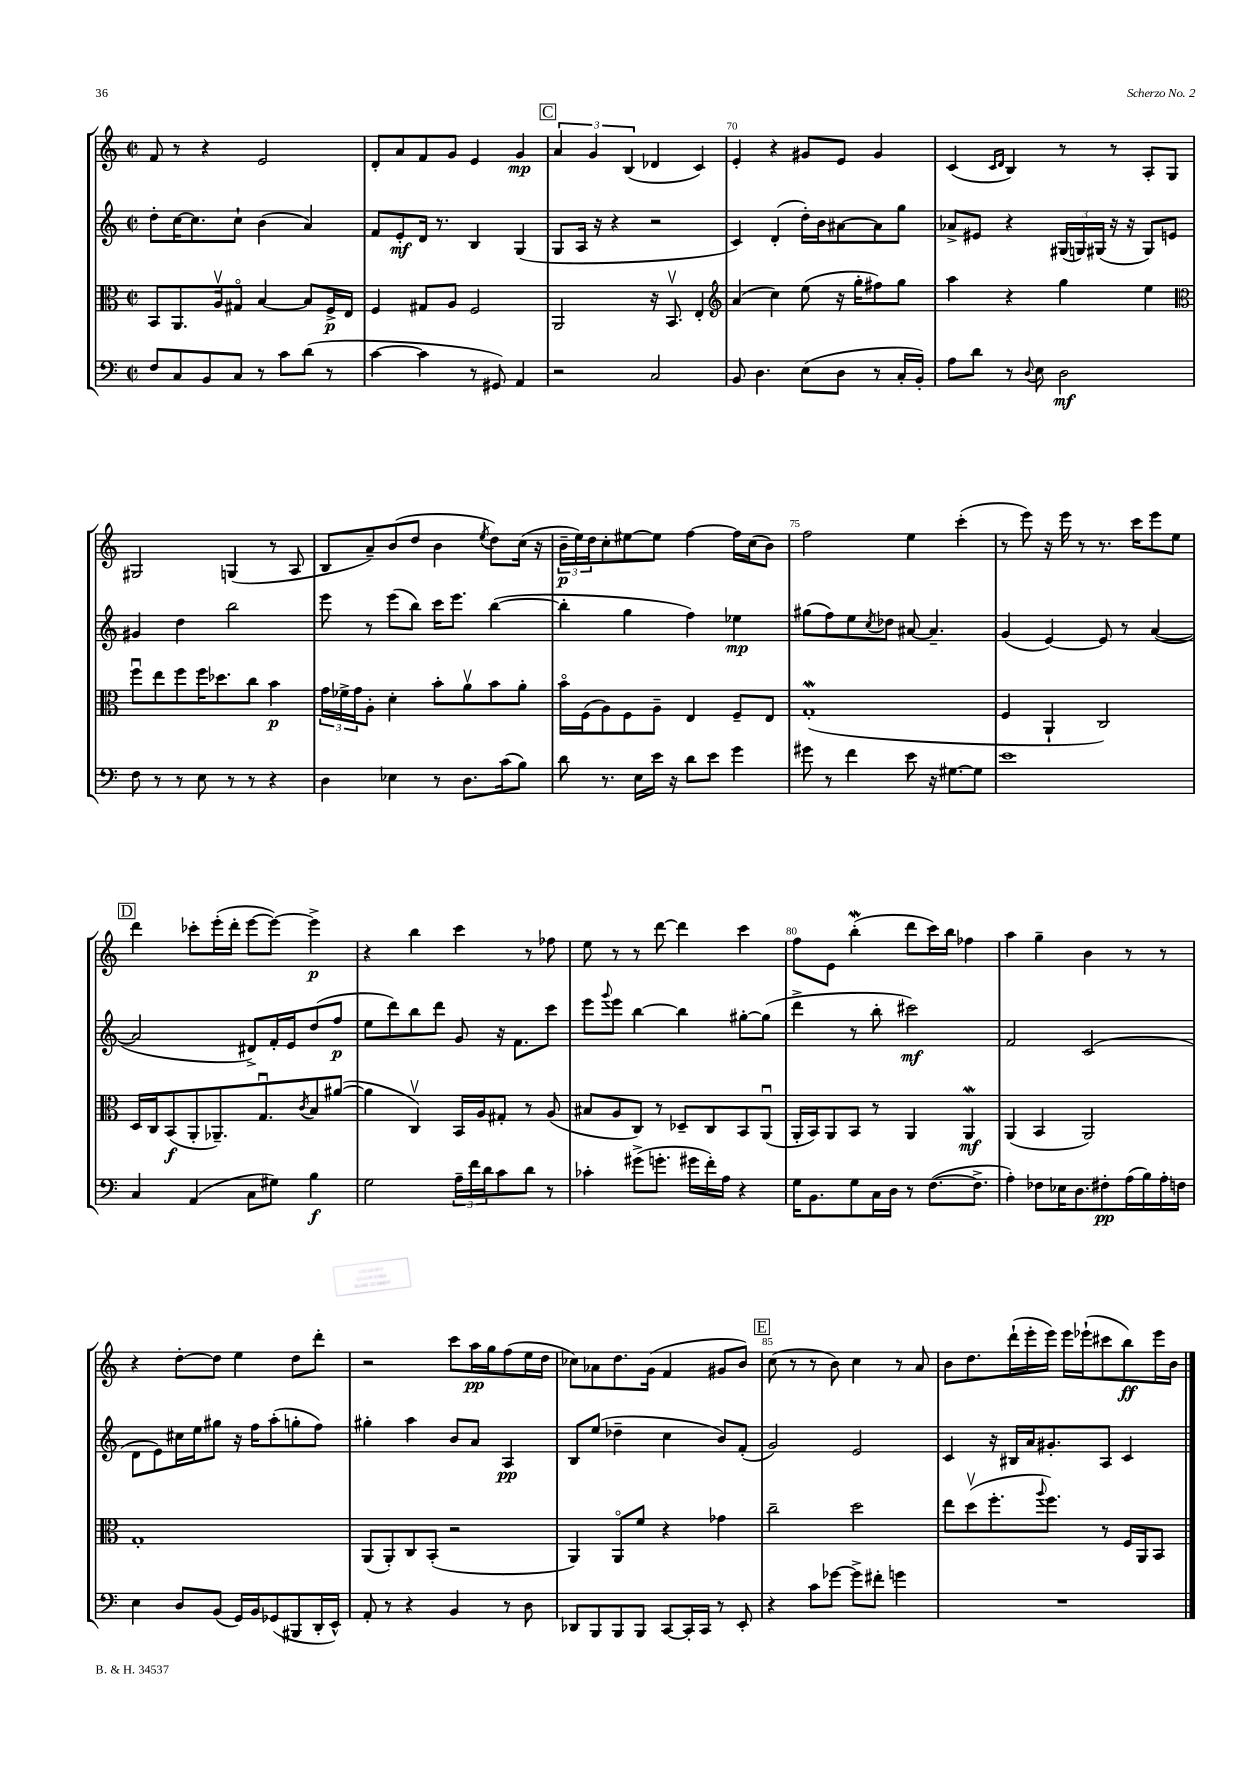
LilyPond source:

<<
\new StaffGroup <<
\new Staff = "s0" {
    \clef treble \key c \major \defaultTimeSignature \time 2/2
    f'8 r8 r4 e'2 |
    d'8-. a'8 f'8 g'8 e'4 g'4\mp |
    \mark \markup { \box "C" } \tuplet 3/2 { a'4 g'4 b4( } des'4 c'4) |
    e'4-. r4 gis'8 e'8 gis'4 |
    c'4( \grace { c'16 d'16 } b4) r8 r8 a8-. g8 |
    gis2 g4( r8 a8 |
    b8 a'8--) b'8( d''8 b'4 \acciaccatura { e''8 } d''8) c''16( r16 |
    \tuplet 3/2 { b'16--\p e''16) d''16 } c''8-. eis''8~ eis''8 f''4~ f''16 c''16( b'8) |
    f''2 e''4 c'''4-.( |
    r8 e'''8) r16 e'''16 r8 r8. c'''16 e'''8 e''8 |
    \mark \markup { \box "D" } d'''4 ces'''8-. e'''16-.( d'''16-. e'''8~ e'''8~) e'''4->\p |
    r4 b''4 c'''4 r8 fes''8 |
    e''8 r8 r8 d'''8~ d'''4 c'''4 |
    f''8 e'8 b''4-.\mordent( d'''8 c'''16) b''16 fes''4 |
    a''4 g''4-- b'4 r8 r8 |
    r4 d''8~-. d''8 e''4 d''8 d'''8-. |
    r2 c'''8 a''16\pp g''16 f''8( e''16 d''16 |
    ces''8) aes'8 d''8. g'16( f'4 gis'8 b'8) |
    \mark \markup { \box "E" } c''8( r8 r8 b'8) c''4 r8 a'8 |
    b'8 d''8. d'''16-!( e'''16-. e'''16) e'''16 ees'''16-!( cis'''8 b''8\ff) ees'''16 b'16 \bar "|." |
}
\new Staff = "s1" {
    \clef treble \key c \major \defaultTimeSignature \time 2/2
    d''8-. c''16~ c''8. c''8-! b'4( a'4) |
    f'8 e'8-.\mf d'16 r8. b4 g4( |
    \mark \markup { \box "C" } g8 a16 r16 r4 r2 |
    c'4) d'4-.( d''16-.) b'16 ais'8~ ais'8 g''8 |
    aes'8-> eis'8 r4 \tuplet 3/2 { gis16( g16) gis16( } r16 r16 gis8) e'8 |
    gis'4 d''4 b''2 |
    e'''8 r8 e'''8( b''8) c'''16 e'''8. b''4~( |
    b''4-. g''4 f''4) ees''4\mp |
    gis''8( f''8) e''8 \acciaccatura { c''8 } des''8 ais'8~ ais'4.-- |
    g'4( e'4~) e'8 r8 a'4~( |
    \mark \markup { \box "D" } a'2 dis'8->) f'16-. e'16 d''8( f''8\p |
    e''8 d'''8) b''8 d'''8 g'8 r16 f'8. c'''8 |
    e'''8 \appoggiatura { g'''8 } e'''8 b''4~ b''4 gis''8~-. gis''8( |
    d'''4-> r8 b''8-. cis'''2\mf) |
    f'2 c'2( |
    d'8 e'8) cis''16 e''16 gis''8 r16 f''16 a''8-.( g''8-. f''8) |
    gis''4-. a''4 b'8 a'8 a4\pp |
    b8 e''8( des''4-- c''4 b'8) f'8-.( |
    \mark \markup { \box "E" } g'2) e'2 |
    c'4 r16 bis16 a'16 gis'8.-. a8 c'4 \bar "|." |
}
\new Staff = "s2" {
    \clef alto \key c \major \defaultTimeSignature \time 2/2
    b,8 a,8. a16\upbow gis8\flageolet b4~ b8 f16->\p e16 |
    f4 gis8 a8 f2 |
    \mark \markup { \box "C" } a,2 r16 b,8.\upbow e4-. |
    \clef treble a'4( c''4) e''8( r16 g''16-. fis''8) g''8 |
    a''4 r4 g''4 e''4 |
    \clef alto f''8\downbow e''8 f''8 f''16 des''8. c''8 b'4\p |
    \tuplet 3/2 { g'16 fes'16-> g'16 } a8-. d'4-. b'8-. a'8\upbow b'8 a'8-. |
    b'16\flageolet f16( a8) f8 a8-- e4 f8-- e8 |
    g1-.\mordent( |
    f4 a,4-! c2) |
    \mark \markup { \box "D" } d16 c16 b,8\f( a,8-. aes,8.--) g8.\downbow \acciaccatura { c'8 } b8 ais'8~( |
    ais'4 c4\upbow) b,16 a16 gis8-. r8 a8( |
    bis8 a8 c8) r8 des8-- c8 b,8 a,8\downbow( |
    a,16-. b,16) a,8 b,8 r8 a,4 a,4\mordent\mf |
    a,4( b,4 a,2) |
    g1-. |
    a,8( a,8-.) c8 b,8-.( r2 |
    a,4) a,8\flageolet f'8 r4 ges'4 |
    \mark \markup { \box "E" } c''2-- d''2 |
    e''8 d''8\upbow( f''8.-. \appoggiatura { a''8 } f''8.) r8 f16 a,16 b,8 \bar "|." |
}
\new Staff = "s3" {
    \clef bass \key c \major \defaultTimeSignature \time 2/2
    f8 c8 b,8 c8 r8 c'8 d'8( r8 |
    c'4~ c'4 r8 gis,8) a,4 |
    \mark \markup { \box "C" } r2 c2 |
    b,8 d4. e8( d8 r8 c16-. b,16-.) |
    a8 d'8 r8 \appoggiatura { d8 } e8 d2\mf |
    f8 r8 r8 e8 r8 r8 r4 |
    d4 ees4 r8 d8. c'16( b8) |
    d'8 r8. e16 e'16 r16 d'8 e'8 g'4 |
    gis'8 r8 f'4 e'8 r16 gis8.~ gis8 |
    e'1 |
    \mark \markup { \box "D" } c4 a,4( c8 gis8) b4\f |
    g2 \tuplet 3/2 { a16-- f'16 d'16 } c'8 d'8 r8 |
    ces'4-. gis'8->( g'8.-. gis'16 f'16-.) a16 r4 |
    g16 b,8. g8 c16 d16 r8 f8.~( f8.-> |
    a4-.) fes8 ees16 d8. fis8-.\pp a16( b16) a16-. f16 |
    e4 d8 b,8( g,16) b,16 ges,8( bis,,8 d,16-. e,16-^) |
    a,8-. r8 r4 b,4 r8 d8 |
    des,8 b,,8 b,,8 b,,8 c,8~ c,16-. c,16 r8 e,8-. |
    \mark \markup { \box "E" } r4 c'8 ges'8~ ges'8-> fis'8-. g'4 |
    R1 \bar "|." |
}
>>
>>
\layout { \context { \Score currentBarNumber = #67 \override BarNumber.break-visibility = ##(#f #t #t) barNumberVisibility = #(every-nth-bar-number-visible 5) } }
